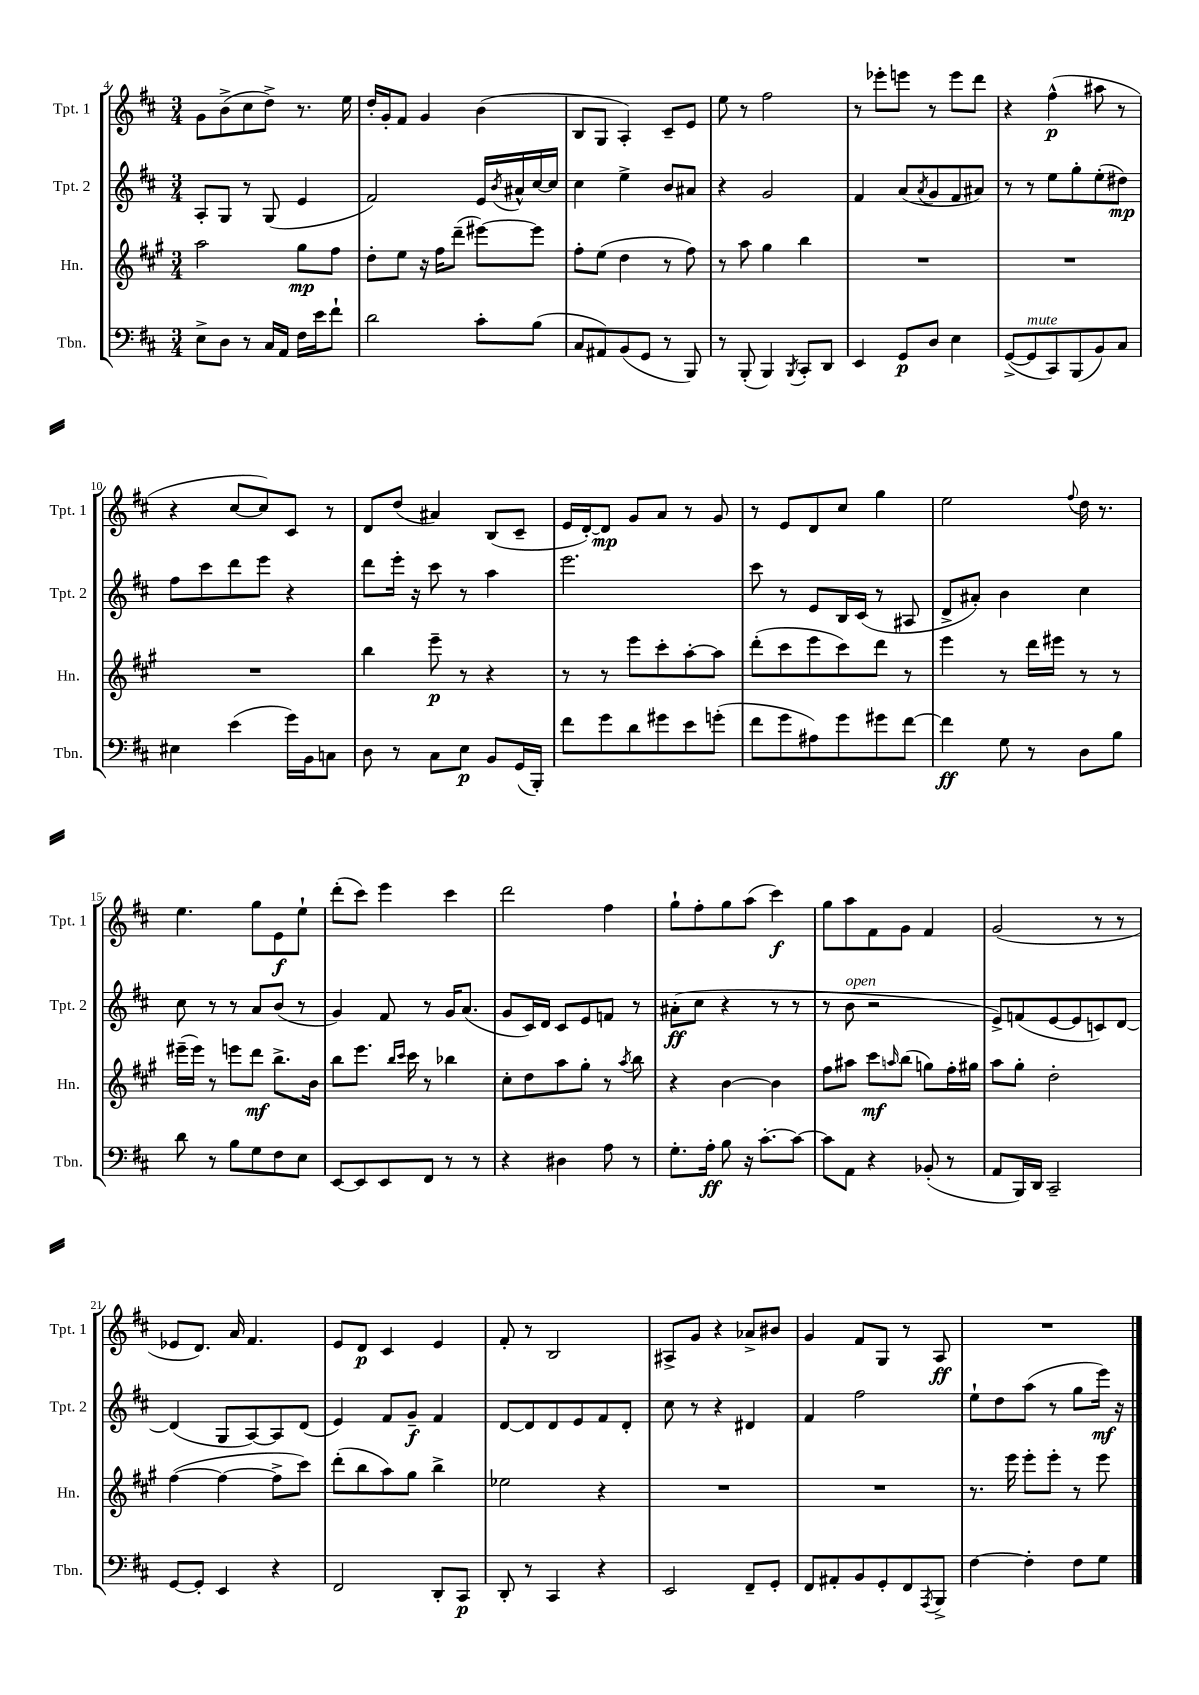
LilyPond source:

<<
\new StaffGroup <<
\new Staff = "s0" \with { instrumentName = "Tpt. 1" shortInstrumentName = "Tpt. 1" } {
    \clef treble \key d \major \numericTimeSignature \time 3/4
    g'8 b'8->( cis''8 d''8->) r8. e''16 |
    d''16-. g'16-. fis'8 g'4 b'4( |
    b8 g8 a4-.) cis'8-- e'8 |
    e''8 r8 fis''2 |
    r8 ees'''8-. e'''8 r8 e'''8 d'''8 |
    r4 fis''4-^\p( ais''8 r8 |
    r4 cis''8~ cis''8) cis'8 r8 |
    d'8 d''8( ais'4) b8( cis'8-- |
    e'16 d'16~-.) d'8\mp g'8 a'8 r8 g'8 |
    r8 e'8 d'8 cis''8 g''4 |
    e''2 \appoggiatura { fis''8 } d''16 r8. |
    e''4. g''8 e'8\f e''8-! |
    d'''8-.( cis'''8) e'''4 cis'''4 |
    d'''2 fis''4 |
    g''8-! fis''8-. g''8 a''8( cis'''4\f) |
    g''8 a''8 fis'8 g'8 fis'4 |
    g'2( r8 r8 |
    ees'8 d'8.) a'16 fis'4. |
    e'8 d'8\p cis'4 e'4 |
    fis'8-. r8 b2 |
    ais8-> g'8 r4 aes'8-> bis'8 |
    g'4 fis'8 g8 r8 a8\ff |
    R2. \bar "|." |
}
\new Staff = "s1" \with { instrumentName = "Tpt. 2" shortInstrumentName = "Tpt. 2" } {
    \clef treble \key d \major \numericTimeSignature \time 3/4
    a8-. g8 r8 g8( e'4 |
    fis'2) e'16 \acciaccatura { b'8 } ais'16-^ cis''16~ cis''16 |
    cis''4 e''4-> b'8 ais'8 |
    r4 g'2 |
    fis'4 a'8( \acciaccatura { a'8 } g'8 fis'8 ais'8) |
    r8 r8 e''8 g''8-. e''8-.( dis''8\mp) |
    fis''8 cis'''8 d'''8 e'''8 r4 |
    d'''8 e'''16-. r16 cis'''8 r8 a''4 |
    e'''2. |
    cis'''8 r8 e'8 b16 cis'16( r8 ais8 |
    d'8-> ais'8-.) b'4 cis''4 |
    cis''8 r8 r8 a'8 b'8( r8 |
    g'4) fis'8 r8 g'16 a'8.( |
    g'8 cis'16) d'16 cis'8 e'8 f'8 r8 |
    ais'8-.\ff( cis''8 r4 r8 r8 |
    r8 b'8^\markup { \italic "open" } r2 |
    e'8->) f'8( e'8~ e'8 c'8) d'8~ |
    d'4( g8 a8~) a8 d'8( |
    e'4) fis'8 g'8--\f fis'4 |
    d'8~ d'8 d'8 e'8 fis'8 d'8-. |
    cis''8 r8 r4 dis'4 |
    fis'4 fis''2 |
    e''8-! d''8 a''8( r8 g''8 e'''16\mf) r16 \bar "|." |
}
\new Staff = "s2" \with { instrumentName = "Hn." shortInstrumentName = "Hn." } {
    \clef treble \key a \major \numericTimeSignature \time 3/4
    a''2 gis''8\mp fis''8 |
    d''8-. e''8 r16 fis''16 d'''8--( eis'''8~) eis'''8 |
    fis''8-. e''8( d''4 r8 fis''8) |
    r8 a''8 gis''4 b''4 |
    R2. |
    R2. |
    R2. |
    b''4 e'''8--\p r8 r4 |
    r8 r8 e'''8 cis'''8-. a''8~-. a''8 |
    d'''8-.( cis'''8 e'''8 cis'''8) d'''8 r8 |
    e'''4 r8 d'''16 eis'''16 r8 r8 |
    eis'''16--( eis'''16) r8 e'''8 d'''8\mf b''8.-> b'16 |
    b''8 e'''8. \grace { b''16 cis'''16 } cis'''16 r8 bes''4 |
    cis''8-. d''8 a''8 gis''8-. r8 \acciaccatura { a''8 } b''8 |
    r4 b'4~ b'4 |
    fis''8 ais''8 cis'''8\mf \grace { a''16 } b''8( g''8) fis''16-. gis''16 |
    a''8 gis''8-. d''2-. |
    fis''4~( fis''4~ fis''8-> cis'''8) |
    d'''8-.( b''8 a''8) gis''8 b''4-> |
    ees''2 r4 |
    R2. |
    R2. |
    r8. e'''16 e'''8-. e'''8-. r8 e'''8 \bar "|." |
}
\new Staff = "s3" \with { instrumentName = "Tbn." shortInstrumentName = "Tbn." } {
    \clef bass \key d \major \numericTimeSignature \time 3/4
    e8-> d8 r8 cis16 a,16 fis16 e'16 fis'8-! |
    d'2 cis'8-. b8( |
    cis8 ais,8) b,8( g,8 r8 b,,8) |
    r8 b,,8-.( b,,4) \acciaccatura { b,,8 } cis,8-. d,8 |
    e,4 g,8\p d8 e4 |
    g,8~->( g,8^\markup { \italic "mute" } cis,8) b,,8( b,8) cis8 |
    eis4 e'4( g'16) b,16 c8 |
    d8 r8 cis8 e8\p b,8 g,16( b,,16-.) |
    fis'8 g'8 d'8 gis'8 e'8 g'8-.( |
    fis'8 g'8 ais8) g'8 gis'8 fis'8~ |
    fis'4\ff g8 r8 d8 b8 |
    d'8 r8 b8 g8 fis8 e8 |
    e,8~ e,8 e,8 fis,8 r8 r8 |
    r4 dis4 a8 r8 |
    g8.-. a16-.\ff b8 r16 cis'8.~-. cis'8~ |
    cis'8 a,8 r4 bes,8-.( r8 |
    a,8 b,,16) d,16 cis,2-- |
    g,8~ g,8-. e,4 r4 |
    fis,2 d,8-. cis,8\p |
    d,8-. r8 cis,4 r4 |
    e,2 fis,8-- g,8-. |
    fis,8 ais,8-. b,8 g,8-. fis,8 \acciaccatura { a,,8 } b,,8-> |
    fis4~ fis4-. fis8 g8 \bar "|." |
}
>>
>>
\layout { \context { \Score currentBarNumber = #4 } }
